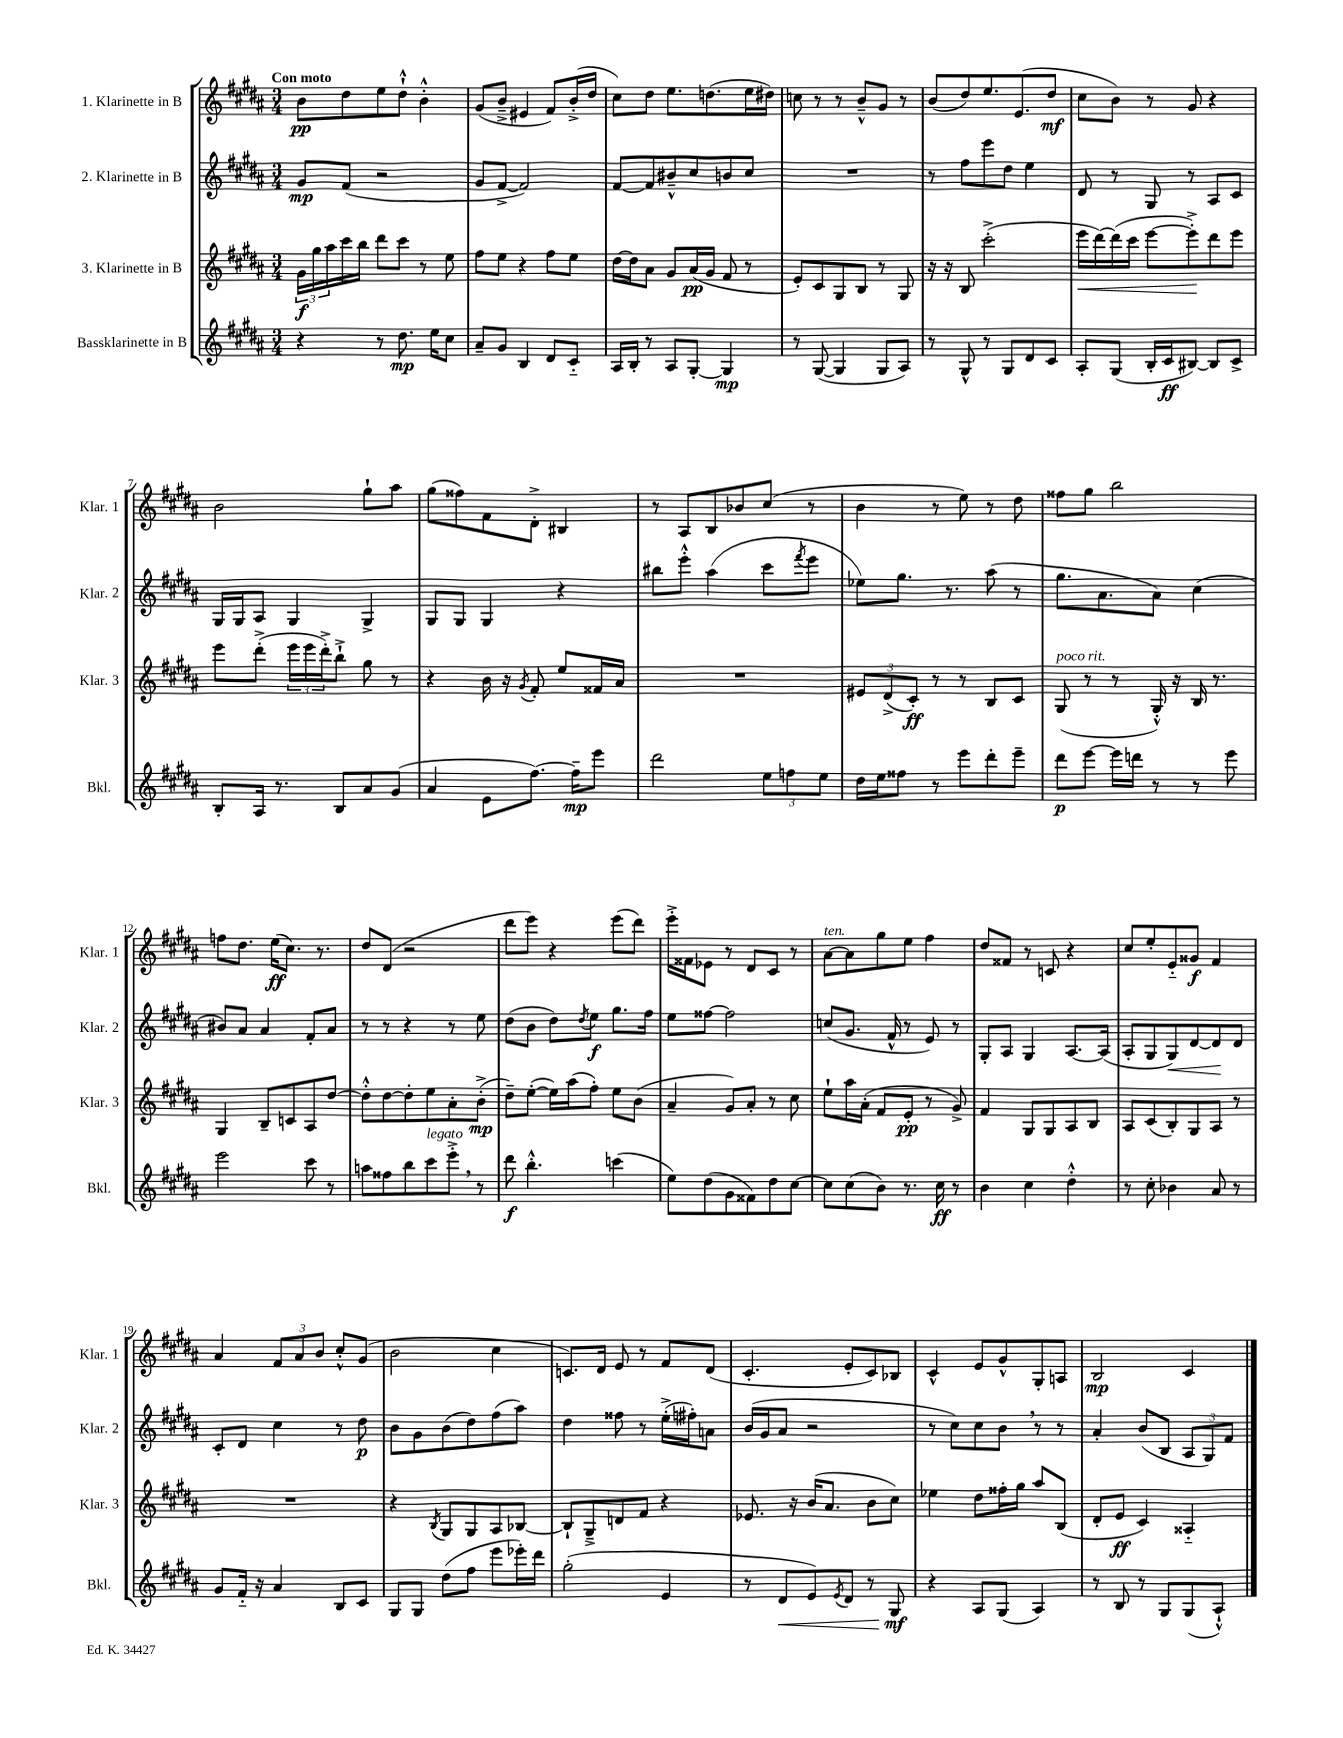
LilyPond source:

<<
\new StaffGroup <<
\new Staff = "s0" \with { instrumentName = "1. Klarinette in B" shortInstrumentName = "Klar. 1" } {
    \clef treble \key b \major \numericTimeSignature \time 3/4 \tempo "Con moto"
    b'8\pp dis''8 e''8 dis''8-!-^ b'4-.-^ |
    gis'8( b'8---> eis'4 fis'8) b'16-.->( dis''16 |
    cis''8) dis''8 e''8. d''8.( e''16 dis''16) |
    c''8 r8 r8 b'8---^ gis'8 r8 |
    b'8( dis''8) e''8. e'8.( dis''8\mf |
    cis''8 b'8) r8 gis'8 r4 |
    b'2 gis''8-! ais''8 |
    gis''8( fisis''8) fis'8 dis'8-.-> bis4 |
    r8 ais8 b8 bes'8 cis''8( r8 |
    b'4 r8 e''8) r8 dis''8 |
    fisis''8 gis''8 b''2 |
    f''8 dis''8. e''16\ff( cis''8.) r8. |
    dis''8 dis'8( r2 |
    dis'''8 e'''8) r4 e'''8( dis'''8) |
    e'''16-.-> fisis'16 ees'8 r8 dis'8 cis'8 r8 |
    ais'8~^\markup { \italic "ten." } ais'8 gis''8 e''8 fis''4 |
    dis''8 fisis'8 r8 c'8 r4 |
    cis''8 e''8-. e'8-_ gisis'8\f fis'4 |
    ais'4 \tuplet 3/2 { fis'8 ais'8 b'8 } cis''8-.-^ gis'8( |
    b'2 cis''4 |
    c'8.) dis'16 e'8 r8 fis'8 dis'8( |
    cis'4.-. e'8-. cis'8) bes8 |
    cis'4-^ e'8 gis'8-^ gis8-. a8 |
    b2\mp cis'4 \bar "|." |
}
\new Staff = "s1" \with { instrumentName = "2. Klarinette in B" shortInstrumentName = "Klar. 2" } {
    \clef treble \key b \major \numericTimeSignature \time 3/4
    gis'8\mp fis'8( r2 |
    gis'8 fis'8~-> fis'2) |
    fis'8~ fis'8 bis'8---^ cis''8 b'8 cis''8 |
    R2. |
    r8 fis''8 e'''8 dis''8 e''4 |
    dis'8 r8 gis8 r8 ais8 cis'8 |
    gis16 gis16 ais8 gis4 gis4-> |
    gis8 gis8 gis4 r4 |
    bis''8 e'''8-.-^ ais''4( cis'''8 \acciaccatura { fis'''8 } e'''8 |
    ees''8) gis''8. r8. ais''8( r8 |
    gis''8. ais'8. ais'8) cis''4( |
    bis'8) ais'8 ais'4 fis'8-. ais'8 |
    r8 r8 r4 r8 e''8 |
    dis''8( b'8 dis''8) \acciaccatura { dis''8 } e''8\f gis''8. fis''16 |
    e''8 fisis''8~ fisis''2 |
    c''8( gis'8. fis'16-^ r8 e'8) r8 |
    gis8-. ais8 gis4 ais8.~ ais16( |
    ais8-. gis8 gis8\<) dis'8~ dis'8\! dis'8 |
    cis'8-. dis'8 cis''4 r8 dis''8\p |
    b'8 gis'8 b'8( dis''8) fis''8( ais''8) |
    dis''4 fisis''8 r8 e''16-.->( fis''16-.) a'8 |
    b'16( gis'16 ais'8 r2 |
    r8 cis''8) cis''8 b'8 \breathe r8 r8 |
    ais'4-. b'8( b8 \tuplet 3/2 { ais8 gis8) fis'8 } \bar "|." |
}
\new Staff = "s2" \with { instrumentName = "3. Klarinette in B" shortInstrumentName = "Klar. 3" } {
    \clef treble \key b \major \numericTimeSignature \time 3/4
    \tuplet 3/2 { gis'16\f gis''16 ais''16 } cis'''16 b''16 dis'''8 cis'''8 r8 e''8 |
    fis''8 e''8 r4 fis''8 e''8 |
    dis''16~ dis''16 ais'8 gis'8 ais'16\pp( gis'16 fis'8 r8 |
    e'8-.) cis'8 gis8 b8 r8 gis8 |
    r16 r16 b8 cis'''2-.->( |
    e'''16\< dis'''16~) dis'''16( cis'''16 e'''8~ e'''8-.->\!) dis'''8 e'''8 |
    e'''8 dis'''8-.->( \tuplet 3/2 { e'''16 e'''16 dis'''16-.->) } b''8-!-> gis''8 r8 |
    r4 b'16 r16 \acciaccatura { gis'8 } fis'8-. e''8 fisis'16 ais'16 |
    R2. |
    \tuplet 3/2 { eis'8 dis'8->( cis'8-.\ff) } r8 r8 b8 cis'8 |
    gis8^\markup { \italic "poco rit." }( r8 r8 gis16-.-^) r16 b16 r8. |
    gis4 b8-- c'8 ais8 dis''8~ |
    dis''8-.-^ dis''8~ dis''8-. e''8 ais'8-. b'8-.->\mp( |
    dis''8--) e''8~-.( e''16) ais''16( fis''8-.) e''8 b'8( |
    ais'4-- gis'8) ais'8-. r8 cis''8 |
    e''8-! ais''16 ais'16-.( fis'8 e'8-.\pp r8 gis'8->) |
    fis'4 gis8 gis8 ais8 b8 |
    ais8 cis'8( b8-.) gis8 ais8 r8 |
    R2. |
    r4 \acciaccatura { b8 } gis8 gis8 ais8 bes8~ |
    bes8-! gis8---> d'8 fis'8 r4 |
    ees'8. r16 b'16( ais'8. b'8 cis''8) |
    ees''4 dis''8 fisis''16-. gis''16 ais''8 b8( |
    dis'8-. e'8\ff cis'4) aisis4-_ \bar "|." |
}
\new Staff = "s3" \with { instrumentName = "Bassklarinette in B" shortInstrumentName = "Bkl." } {
    \clef treble \key b \major \numericTimeSignature \time 3/4
    r4 r8 dis''8.\mp e''16 cis''8 |
    ais'8-- gis'8 b4 dis'8 cis'8-_ |
    ais16 b16-. r8 ais8 gis8~-. gis4\mp |
    r8 gis8~( gis4 gis8 ais8) |
    r8 gis8-^ r8 gis8 dis'8 cis'8 |
    ais8-. gis8( b16-. cis'16\ff bis8~) bis8 cis'8-> |
    b8-. ais16 r8. b8 ais'8 gis'8( |
    ais'4 e'8 fis''8.~) fis''16--\mp e'''8 |
    dis'''2 \tuplet 3/2 { e''8 f''8 e''8 } |
    dis''16 e''16 fisis''8 r8 e'''8 dis'''8-. e'''8-- |
    dis'''8\p e'''8~ e'''16 d'''16 r8 r8 e'''8 |
    e'''2 cis'''8 r8 |
    a''8 fisis''8 b''8 cis'''8^\markup { \italic "legato" } e'''8-.-> \breathe r8 |
    dis'''8\f b''4.-.-^ c'''4( |
    e''8) dis''8( gis'8 fisis'8) dis''8 cis''8~ |
    cis''8 cis''8( b'8) r8. cis''16\ff r8 |
    b'4 cis''4 dis''4-.-^ |
    r8 cis''8-. bes'4 ais'8 r8 |
    gis'8 fis'16-_ r16 ais'4 b8 cis'8 |
    gis8 gis8 dis''8( fis''8 e'''8 ees'''16-.) dis'''16 |
    gis''2-.( e'4 |
    r8 dis'8\< e'8) \acciaccatura { e'8 } dis'8 r8 gis8\mf\! |
    r4 ais8 gis8( ais4) |
    r8 b8 r8 gis8 gis8( ais8-!-^) \bar "|." |
}
>>
>>
